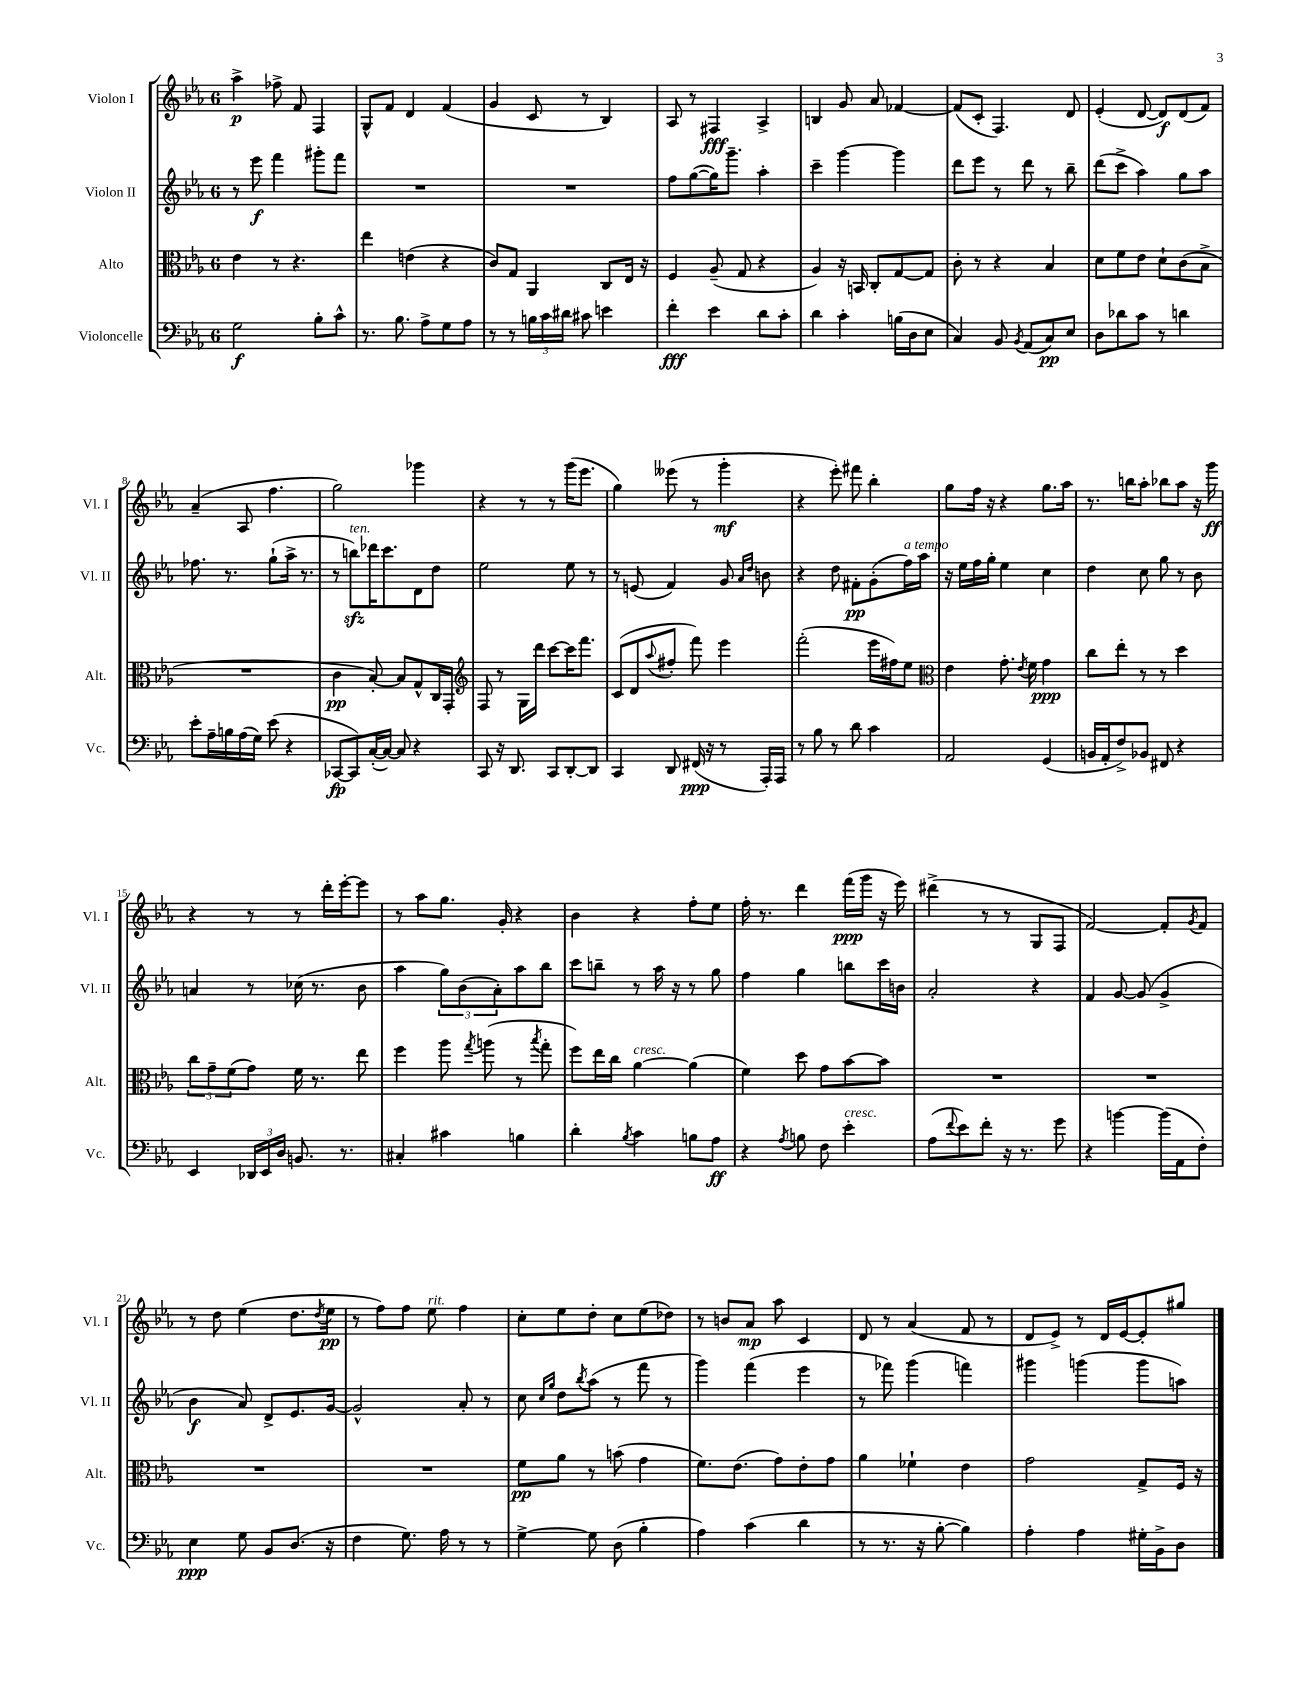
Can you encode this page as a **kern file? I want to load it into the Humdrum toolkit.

**kern	**kern	**kern	**kern
*staff4	*staff3	*staff2	*staff1
*clefF4	*clefC3	*clefG2	*clefG2
*k[b-e-a-]	*k[b-e-a-]	*k[b-e-a-]	*k[b-e-a-]
*M6/8	*M6/8	*M6/8	*M6/8
2G	4e-	8r	4aa-^
.	.	8eee-	.
.	8r	4fff	8ff-^
.	4.r	.	8f
8B-'	.	8ggg#'	4F
8c^^	.	8fff	.
=	=	=	=
8.r	4ee-	2.r	8G^^
.	.	.	8f
8.B-	.	.	.
.	(4e	.	4d
8A-^	.	.	.
8G	4r	.	(4f
8A-	.	.	.
=	=	=	=
8r	8c)	2.r	4g
8r	8G	.	.
24B	4AA-	.	8c
24c	.	.	.
24d#	.	.	.
8c#	.	.	8r
4e	8C	.	4B-)
.	16E-	.	.
.	16r	.	.
=	=	=	=
4f'	4F	8ff	8A-
.	.	([8gg	8r
4e-	(8A-~	16gg])	4F#
.	.	8.ggg~	.
.	8G	.	.
8d	4r	4aa-'	4A-^
8c'	.	.	.
=	=	=	=
4d	4A-)	4ccc~	4B
4c'	16r	[4ggg	8g
.	16BB	.	.
.	8C'	.	8a-
(16B	[8G	4ggg]	[4f-
16D	.	.	.
8E-	8G]	.	.
=	=	=	=
4C)	8c'	8ddd	(8f-]
.	8r	8eee-	8c'
8BB-	4r	8r	4.F)
8qBB-	.	.	.
(8AA-	.	8ddd	.
8C)	4B-	8r	.
8E-	.	8bb-~	8d
=	=	=	=
8D	8d	(8ddd	(4e-'
8d-	8f	8ccc^	.
8c	8e-	4aa-)	[8d
8r	8d`	.	8d])
4d	(8c	8gg	(8d
.	8B-^	8aa-	8f)
=	=	=	=
8e-'	2.r	8.ff-	(4a-~
16A-~	.	.	.
16B	.	8.r	.
(16A-	.	.	8A-
16G)	.	.	.
(8e-	.	(8gg`	4.ff
4r	.	16aa-^	.
.	.	8.r	.
=	=	=	=
[8CC-	4c	8r	2gg)
8CC-])	.	8bb)	.
([16C'	[8B-')	16ddd-	.
16C_)	.	8.ccc	.
8C]	8B-]	.	.
4r	8G^^	8d	4ggg-
.	16C	8dd	.
.	16GG'	.	.
=	=	=	=
*	*clefG2	*	*
8CC	8F	2ee-	4r
16r	8r	.	.
8.DD	.	.	.
.	16G	.	8r
.	16ddd	.	.
8CC	[8ccc	.	8r
[8DD'	16ccc]	8ee-	(16ggg
.	8.fff	.	8.eee-
8DD]	.	8r	.
=	=	=	=
4CC	(8c	8r	4gg)
.	8d	(8e	.
.	8qqaa-	.	.
8DD	8ff#'	4f)	(8eee--
(16FF#	8fff)	.	8r
16r	.	.	.
8r	4eee-	8g	4ggg'
.	.	16qqa-	.
.	.	16qqdd	.
16AAA-')	.	8b	.
16AAA-	.	.	.
=	=	=	=
8r	(2fff'	4r	4r
8B-	.	.	.
8r	.	8dd	8eee-')
8d	.	8f#'	8fff#
4c	16eee-	(8g'	4bb-'
.	16ff#)	.	.
.	8ee-	16ff)	.
.	.	16aa-	.
=	=	=	=
*	*clefC3	*	*
2AA-	4e-	16r	8gg
.	.	16ee-	.
.	.	16ff	16ff
.	.	16gg'	16r
.	8.g'	4ee-	4r
.	8qe-	.	.
.	16f	.	.
(4GG	4g	4cc	8.gg
.	.	.	16aa-
=	=	=	=
16BB	8cc	4dd	8.r
16AA-'	.	.	.
8F^)	8ee-'	.	.
.	.	.	16bb
8BB-	8r	8cc	8aa-'
8FF#	8r	8gg	8bb-
4r	4dd	8r	8aa-
.	.	8b-	16r
.	.	.	16ggg
=	=	=	=
4EE-	12cc	4a	4r
.	12g~	.	.
.	(12f	.	.
24DD-	8g)	8r	8r
24EE-	.	.	.
24D	.	.	.
8.BB	16f	(16cc-	8r
.	8.r	8.r	.
.	.	.	16ddd'
8.r	.	.	[16eee-'
.	8ee-	8b-	8eee-]
=	=	=	=
4C#'	4ff	4aa-	8r
.	.	.	8aa-
4c#	8aa-	12gg)	8.gg
.	.	(12b-	.
.	8qgg	.	.
.	(8aa	.	.
.	.	12a-')	.
.	.	.	16g'
4B	8r	8aa-	4r
.	8qbb-	.	.
.	8gg'	8bb-	.
=	=	=	=
4d'	8ff)	8ccc	4b-
.	16ee-	8bb~	.
.	16cc	.	.
8qB-	.	.	.
4c	[4a-	8r	4r
.	.	16aa-	.
.	.	16r	.
8B	(4a-]	8r	8ff'
8A-	.	8gg	8ee-
=	=	=	=
4r	4f)	4ff	16ff'
.	.	.	8.r
8qA-	.	.	.
8B	8dd	4gg	4ddd
8F	8g	.	.
4e-'	[8b-	8bb	(16fff
.	.	.	16ggg
.	8b-]	16ccc	16r
.	.	16b	16eee-)
=	=	=	=
(8A-	2.r	2a-'	(4ddd#^
8qqf	.	.	.
8e-)	.	.	.
8f'	.	.	8r
16r	.	.	8r
8.r	.	.	.
.	.	4r	8G
8g	.	.	8F
=	=	=	=
4r	2.r	4f	[2f)
[4b	.	[8g	.
.	.	(8g]	.
(16b]	.	4g^	8f']
16AA-	.	.	.
.	.	.	8qg
8F')	.	.	8f
=	=	=	=
4E-	2.r	4b-	8r
.	.	.	8dd
8G	.	8a-)	(4ee-
8BB-	.	8d^	.
(8.D	.	8.e-	8.dd
.	.	.	8qdd
16r	.	[16g	16ee-
=	=	=	=
4F	2.r	2g^^]	8r
.	.	.	8ff)
8.G)	.	.	8ff
.	.	.	8ee-
16A-	.	.	.
8r	.	8a-'	4ff
8r	.	8r	.
=	=	=	=
[4G^	8f	8cc	8cc'
.	.	16qqcc	.
.	.	16qqgg	.
.	8a-	8dd	8ee-
.	.	8qbb-	.
8G]	8r	(8aa-	8dd'
(8D	(8b	8r	8cc
4B-'	4g	8fff	(8ee-
.	.	8r	8dd-)
=	=	=	=
4A-)	8.f)	4ggg)	8r
.	.	.	8b
.	(8.e-	.	.
(4c	.	(4fff	8a-
.	8g)	.	8aa-
4d	8e-'	4eee-	4c
.	8g	.	.
=	=	=	=
8r	4a-	8r	8d
8.r	.	8fff-)	8r
.	4f-`	(4ggg	(4a-
16r	.	.	.
[8B-'	.	.	.
4B-])	4e-	4fff)	8f
.	.	.	8r
=	=	=	=
4A-'	2g	4ggg#	8d
.	.	.	8e-^)
4A-	.	(4ggg	8r
.	.	.	16d
.	.	.	[16e-
16G#'	8G^	8ggg	8e-']
16BB-^	.	.	.
8D	16F	8aa)	8gg#
.	16r	.	.
==	==	==	==
*-	*-	*-	*-
